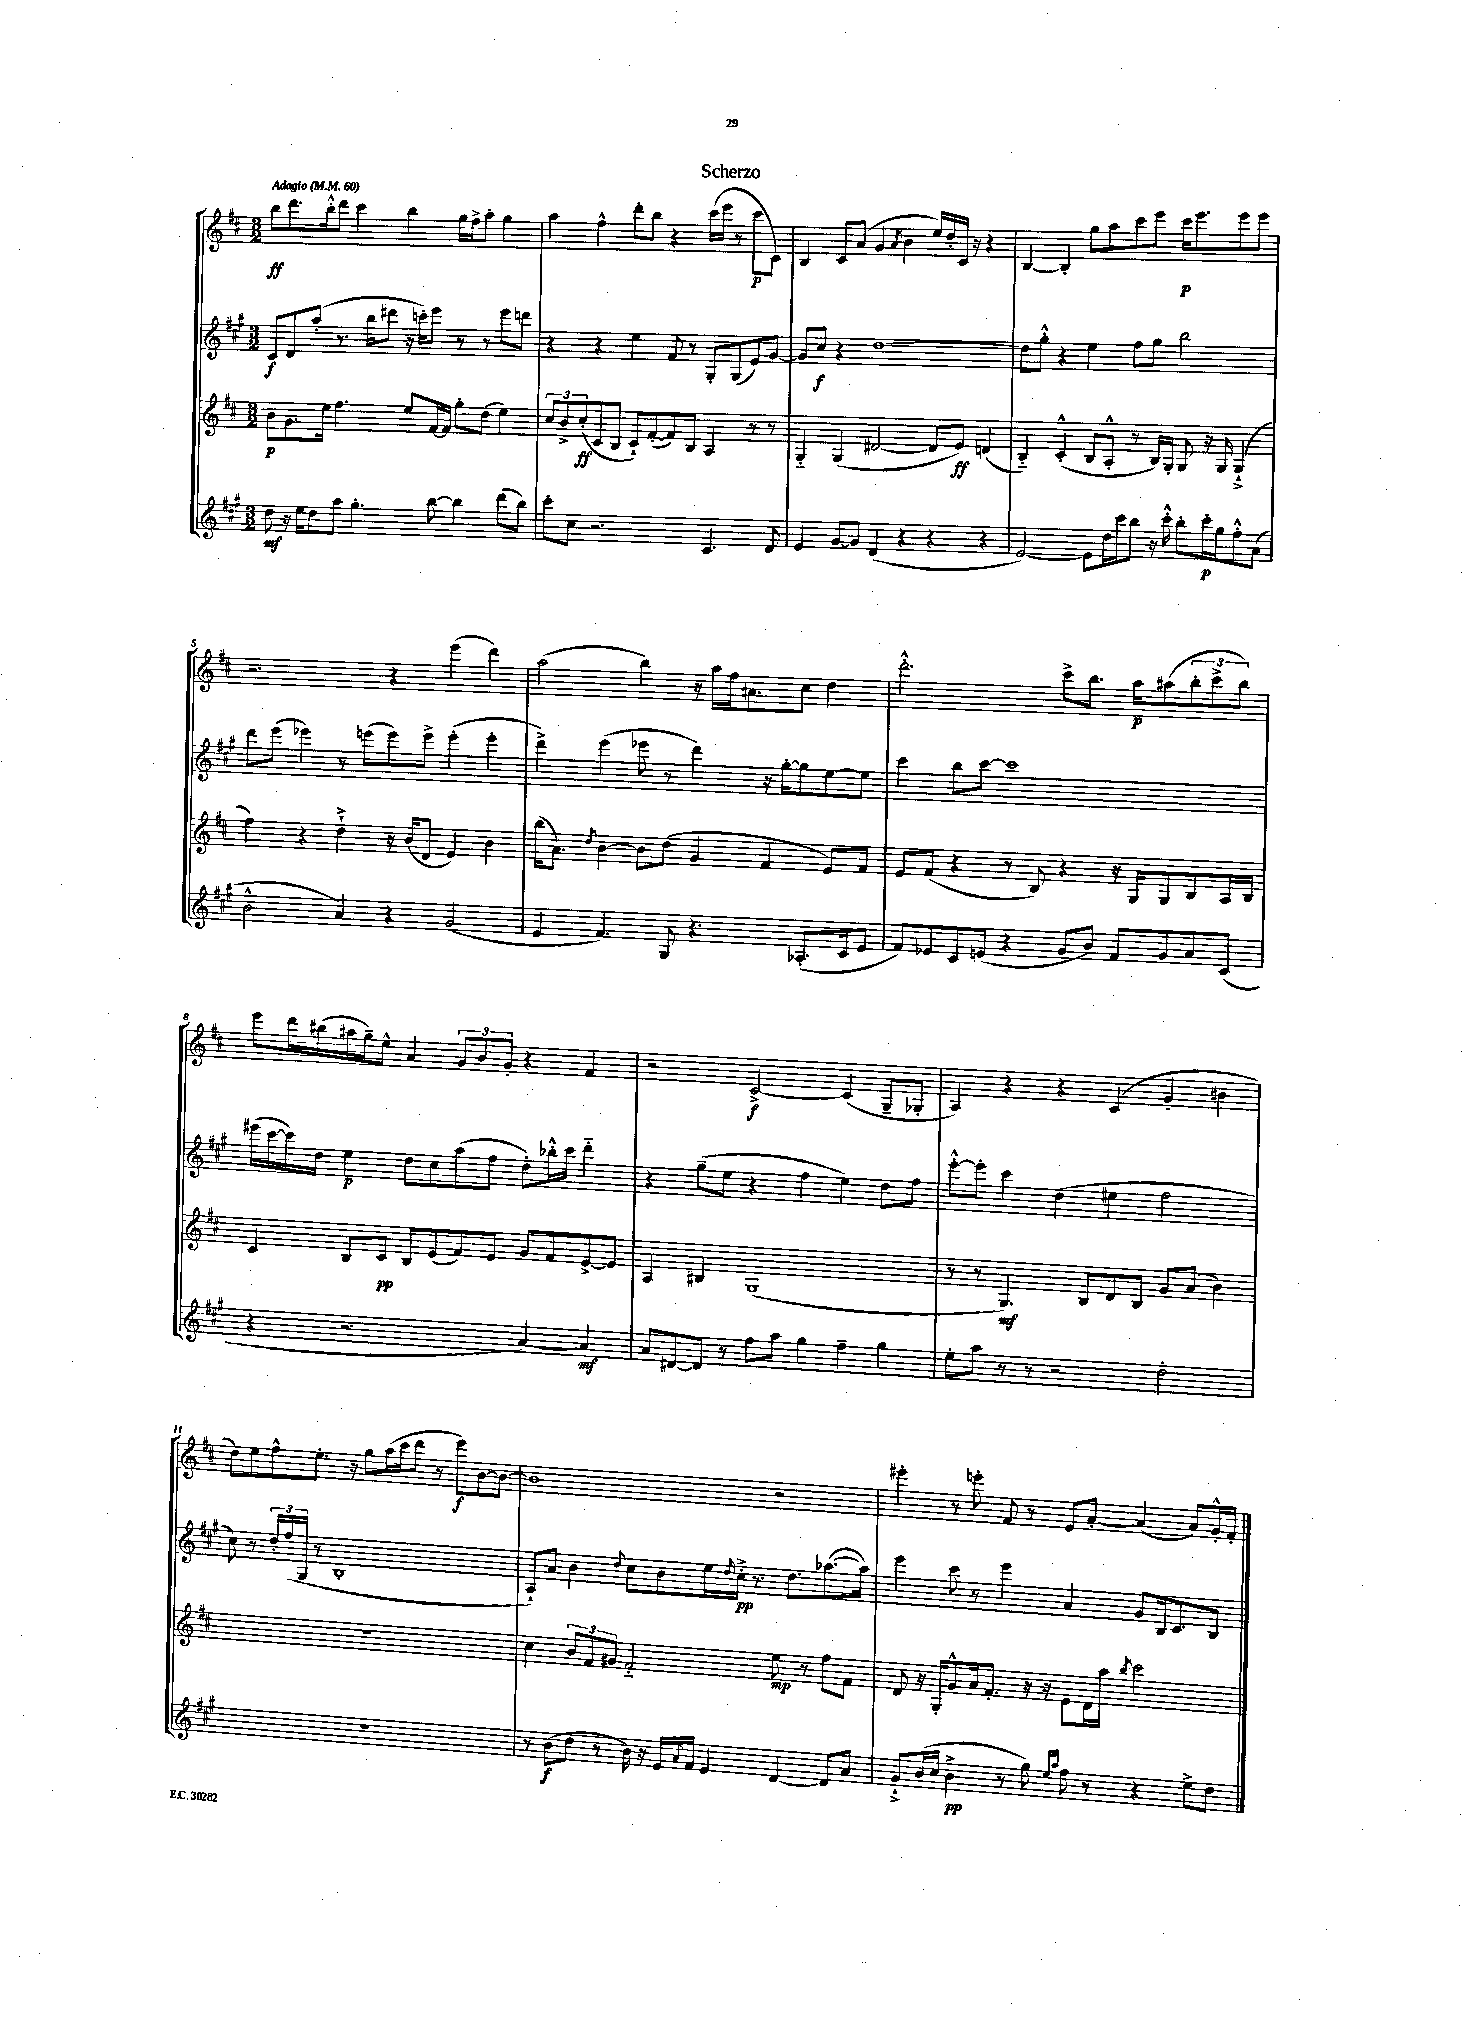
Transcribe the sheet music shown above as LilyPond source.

\header { title = "Scherzo" }
<<
\new StaffGroup <<
\new Staff = "s0" {
    \clef treble \key d \major \numericTimeSignature \time 3/2 \tempo "Adagio" 4 = 60
    b''8\ff d'''8. b''16-.-^ d'''8 cis'''4 b''4 g''16 fis''16-> a''8-. g''4 |
    a''4 fis''4-^ d'''8-. b''8 r4 cis'''16( e'''16 r8 cis'''8\p cis'8) |
    b4 cis'8 a'8( g'4 \acciaccatura { a'8 } b'4 e''16) d''16-. cis'16 r16 r4 |
    b4~ b4-. g''8 a''8 cis'''8 e'''8 cis'''16\p e'''8. e'''8 e'''8 |
    r2. r4 e'''4( d'''4) |
    a''2( b''4) r16 a''16 fis''16 ais'8. cis''8 d''4 |
    d'''2.-.-^ cis'''8-> b''8. a''16\p ais''8( \tuplet 3/2 { b''8-. cis'''8-> b''8) } |
    e'''8 d'''16 bis''16( ais''16 g''16--) e''8-^ a'4 \tuplet 3/2 { g'8 b'8 g'8-. } r4 fis'4 |
    r2 cis'2~->\f cis'4( g8-- ges8-. |
    a4) r4 r4 cis'4( g'4-. bis'4 |
    d''8) e''8 fis''8-^ e''8.-. r16 g''8 a''16( cis'''16 d'''8 r8 e'''8\f) b'8~ b'8~ |
    b'1 r2 |
    eis'''4-. r8 e'''8-. fis'8 r8 e'8 a'8~-. a'4( a'8) g'16-.-^ fis'16-. \bar "|." |
}
\new Staff = "s1" {
    \clef treble \key a \major \numericTimeSignature \time 3/2
    cis'8\f d'8 a''8-.( r8. b''16 dis'''8 r16 c'''16-.) e'''8 r8 r8 e'''8 d'''8 |
    r4 r4 e''4 fis'8 r8 gis8-. gis8( e'8) gis'8~ |
    gis'8 cis''8\f r4 d''1~ |
    d''8 gis''8-.-^ r4 e''4 fis''8 gis''8 b''2 |
    d'''8 e'''8( ees'''4) r8 e'''8( e'''8) e'''8-> e'''4-.( e'''4-. |
    d'''4->) e'''4( ees'''8 r8 d'''4) r16 gis''16~-. gis''8 e''8~ e''8 |
    cis'''4 b''8 cis'''8~ cis'''1 |
    eis'''16( cis'''16~ cis'''16) d''16 e''4\p d''8 cis''8 a''8( fis''8 d''8-.) bes''16-.-^ cis'''16 d'''4-_ |
    r4 gis''8--( e''8 r4 fis''4 e''4) d''8 fis''8 |
    e'''8~-.-^ e'''8-. cis'''4 d''4( eis''4 fis''2 |
    cis''8) r8 \tuplet 3/2 { d''16-. fis''16( gis16 } r8 b1-. |
    a8-!) a'8 b'4 \appoggiatura { d''8 } cis''8 b'8 e''16 \grace { d''16 } cis''16-.->\pp r8. d''8. aes''8.~( aes''16) |
    e'''4 cis'''8 r8 e'''4 a'4 gis'8 b16 cis'8. b8 \bar "|." |
}
\new Staff = "s2" {
    \clef treble \key d \major \numericTimeSignature \time 3/2
    b'8\p g'8. e''16 fis''4. e''8 fis'16~ fis'16 g''8-. d''8( e''4) |
    \tuplet 3/2 { cis''8 b'8-> cis''8-.\ff( } cis'8 b8 cis'8-!) fis'8~-.( fis'8) b8 a4 r8 r8 |
    g4-_ g4( dis'2~ dis'8 e'8\ff) d'4( |
    b4-_) cis'4-.-^( b8 a8-.-^ r8 b16) g16-. g8 r16 g16 g4-!->( |
    fis''4) r4 d''4-!-> r16 b'16( d'8 e'4) b'4 |
    b''16( a'8.) \acciaccatura { d''8 } b'4~ b'8 d''8( g'4 fis'4 e'8) fis'8 |
    e'8 fis'8( r4 r8 b8) r4 r16 g16 g8 b8 a16 b16 |
    cis'4 b8 cis'8\pp b8 e'8( fis'8) e'8 g'8 fis'8 e'8~-> e'8 |
    a4 bis4 g1( |
    r8 r8 g4.\mf) b8 d'8 b8 g'8 a'8( b'4) |
    R1. |
    cis''4 \tuplet 3/2 { b'8 fis'8 gis'8 } fis'2-_ e''8\mp r8 fis''8 fis'8 |
    d'8 r16 g16-. g'8-^ a'16 fis'8.-. r16 r16 e'8 d'16 a''16 \acciaccatura { b''8 } cis'''2 \bar "|." |
}
\new Staff = "s3" {
    \clef treble \key a \major \numericTimeSignature \time 3/2
    d''8\mf r16 e''16 d''8 a''8 gis''4.-. b''8~ b''4 d'''8( b''8) |
    cis'''8-. cis''8 r2. cis'4. d'8 |
    e'4 gis'8~ gis'8 d'4( r4 r4 r4 |
    e'2~) e'8 d''16 cis'''16 b''8 r16 cis'''16-.-^ b''8-. cis'''16-.\p gis''16 fis''8-.-^ a'8( |
    b'2-^ a'4) r4 gis'2( |
    e'4 fis'4.) gis8 r4. aes8.-.( cis'16 e'8 |
    fis'8) ees'8 cis'8 e'8( r4 gis'8 b'8) fis'8 gis'8 a'8 cis'8( |
    r4 r2. a'4~) a'4\mf |
    a'8 dis'8~ dis'8 r8 fis''8 a''8 gis''4 fis''4-- gis''4 |
    e''8-. a''8 r8 r8 r2 d''2-. |
    R1. |
    r8 b'8\f( d''8 r8 b'16) r16 e'16 \appoggiatura { a'8 } fis'16 e'4 d'4~ d'8 a'8 |
    gis'8-!-> b'16( cis''16 b'4->\pp r8 gis''8) \grace { e''16 a''16 } fis''8 r8 r4 e''8-> d''8 \bar "|." |
}
>>
>>
